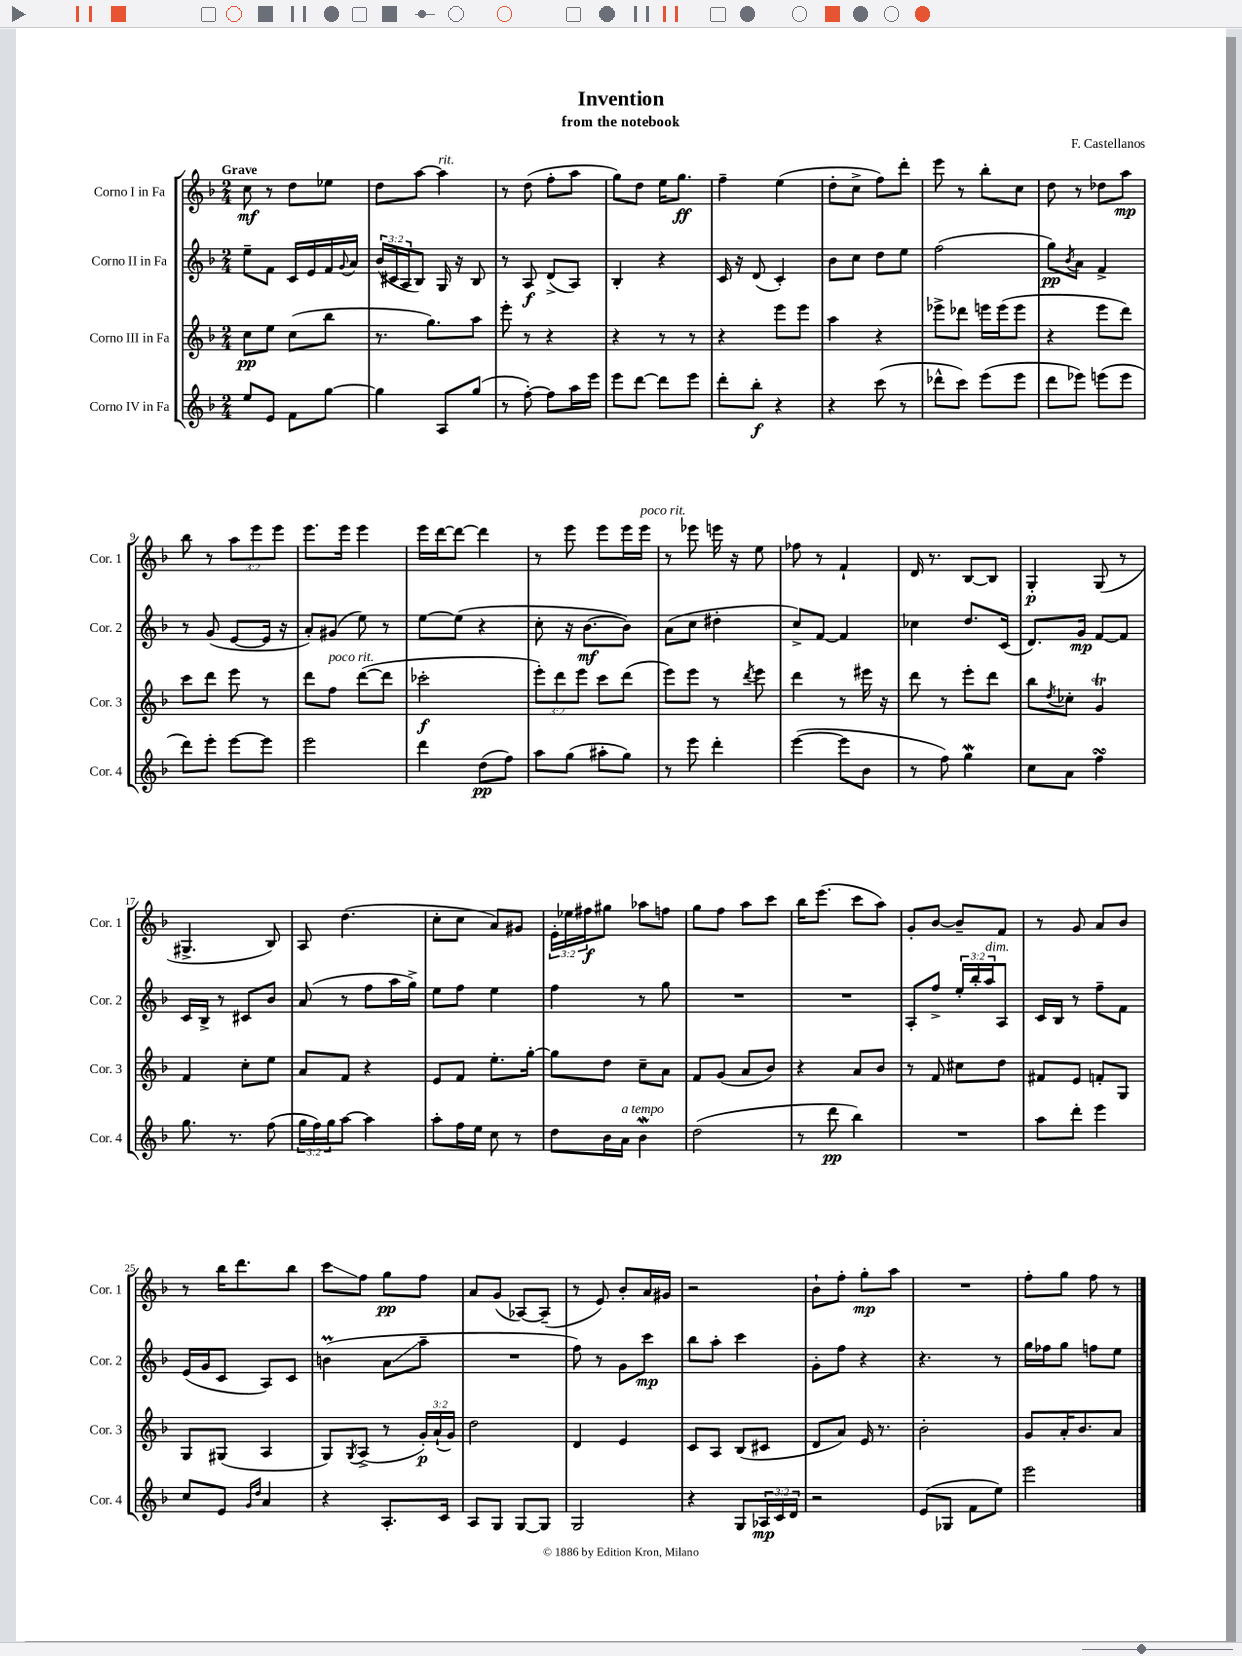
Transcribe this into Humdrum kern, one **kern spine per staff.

**kern	**kern	**kern	**kern
*staff4	*staff3	*staff2	*staff1
*clefG2	*clefG2	*clefG2	*clefG2
*k[b-]	*k[b-]	*k[b-]	*k[b-]
*M2/4	*M2/4	*M2/4	*M2/4
8ee	8cc	8ee~	8cc
8e	8ee	8f	8r
8f	(8cc	16c	8dd
.	.	16e	.
[8gg	8bb-	16f	8ee-
.	.	8qqg	.
.	.	16a	.
=	=	=	=
4gg]	8.r	(24b-	8dd
.	.	24c#	.
.	.	24A	.
.	.	8B-)	[8aa
.	8.gg)	.	.
8A	.	16G	4aa]
.	.	16r	.
(8gg	8aa	8B-	.
=	=	=	=
8r	8eee'	8r	8r
[8ff')	8r	8A	(8dd
8ff]	4r	(8d^	8ff'
16aa	.	8A)	8aa
16eee	.	.	.
=	=	=	=
8eee	4r	4B-'	8gg)
[8ddd	.	.	8dd
8ddd]	8r	4r	16ee
.	.	.	8.gg
8eee	8r	.	.
=	=	=	=
8ddd'	4r	16c	4ff~
.	.	16r	.
8bb-'	.	(8d	.
4r	8eee	4c')	(4ee
.	8eee	.	.
=	=	=	=
4r	4aa	8b-	8dd'
.	.	8cc	8cc^
(8ccc	4r	8dd	8ff)
8r	.	8ee	8ddd'
=	=	=	=
8ddd-^^	8eee-^	(2ff	8eee
8ccc)	8ddd-	.	8r
(8eee	16eee	.	8bb-'
.	(16eee	.	.
8eee	8eee	.	8cc
=	=	=	=
8ddd	4r	8gg)	8dd
.	.	8qb-	.
8eee-)	.	8a	8r
(8eee	8eee	4f^	8dd-
8eee	8ddd)	.	8aa
=	=	=	=
8ddd)	8ccc	8r	8bb-
8eee'	8ddd	(8g	8r
[8eee	8eee	[8e	12aa
.	.	.	12eee
8eee]	8r	16e]	.
.	.	.	12eee
.	.	16r	.
=	=	=	=
2eee	8ddd	8a')	8.eee
.	8ff	(8g#	.
.	.	.	16eee
.	([8ddd	8ee)	4eee
.	8ddd]	8r	.
=	=	=	=
4ddd	2ccc-'	[8ee	16eee
.	.	.	[16ddd
.	.	(8ee]	8ddd_
(8dd	.	4r	4ddd]
8ff)	.	.	.
=	=	=	=
8aa	12eee')	8cc'	8r
.	12ddd	.	.
(8gg	.	16r	8eee
.	12eee	.	.
.	.	[8.b-	.
8aa#'	8ccc	.	8eee
8gg)	(8ddd	8b-])	16eee
.	.	.	16eee
=	=	=	=
8r	8eee)	(8a	8r
8eee	8eee	8cc	8eee-
4ddd'	8r	4dd#'	16eee
.	.	.	16r
.	8qddd	.	.
.	8eee	.	8ee
=	=	=	=
([4eee	4ddd	8cc^)	8ff-
.	.	[8f	8r
8eee]	8r	4f]	4f`
8b-	16eee#	.	.
.	16r	.	.
=	=	=	=
8r	8ddd	4cc-	16d
.	.	.	8.r
8ff)	8r	.	.
4gg	8eee'	8.dd	[8B-
.	8ddd	.	8B-]
.	.	(16c	.
=	=	=	=
8cc	8bb-	8.d)	4G'
.	8qdd	.	.
8a	8cc-'	.	.
.	.	16g	.
4ff	4g	[8f	(8G
.	.	8f]	8r
=	=	=	=
8.gg	4f	16c	4.G#^
.	.	16B-^	.
.	.	8r	.
8.r	.	.	.
.	8cc'	8c#	.
(8ff	8ee	8b-	8B-)
=	=	=	=
24gg	8a	(8a	8A
24ff)	.	.	.
24gg	.	.	.
[8aa	8f	8r	(4.dd
4aa]	4r	8ff	.
.	.	16aa	.
.	.	16gg^)	.
=	=	=	=
8aa'	8e	8ee	8cc'
16ff	8f	8ff	8cc
16ee	.	.	.
8cc	8.ee'	4ee	8a)
8r	.	.	8g#
.	[16gg'	.	.
=	=	=	=
8dd	8gg]	4ff	24e'
.	.	.	24ee-
.	.	.	24ff#
16b-	8dd	.	8gg#
16a	.	.	.
4b-	8cc~	8r	8aa-
.	8a	8gg	8ff
=	=	=	=
(2dd	8f	2r	8gg
.	(8g	.	8ff
.	8a	.	8aa
.	8b-)	.	8ccc
=	=	=	=
8r	4r	2r	16bb-
.	.	.	(8.eee
8ddd	.	.	.
4bb-)	8a	.	8ccc
.	8b-	.	8aa)
=	=	=	=
2r	8r	8A'	8g'
.	8f	8ff^	[8b-
.	8cc#	24ee'	8b-~]
.	.	24bb-'	.
.	.	24aa	.
.	8dd	8A	8f
=	=	=	=
8aa	8f#	16c	8r
.	.	16B-	.
8ddd'	8e	8r	8g
4eee	8f'	8ff~	8a
.	8G	8f	8b-
=	=	=	=
8cc	8G	(16e	8r
.	.	16g	.
8e	(8G#	8c	16bb-
.	.	.	8.ddd
16qqg	.	.	.
16qqdd	.	.	.
4a	4A	8A)	.
.	.	8c	8bb-
=	=	=	=
4r	8G)	(4b	8ccc
.	8qG	.	.
.	(8A^	.	8ff
8.A'	8r	8a	8gg
.	24g')	8aa~	8ff
.	(24a`	.	.
16c	.	.	.
.	24g)	.	.
=	=	=	=
8A	2dd	2r	8a
8G	.	.	(8g
[8G	.	.	[8A-)
8G]	.	.	(8A-~]
=	=	=	=
2G	4d	8ff)	8r
.	.	8r	8e)
.	4e	8g	8b-'
.	.	8ccc	16a
.	.	.	16g#
=	=	=	=
4r	8c	8bb-	2r
.	8A	8aa'	.
8G	(8B-	4ccc	.
24A-	8c#	.	.
24c	.	.	.
24d	.	.	.
=	=	=	=
2r	8d	8g'	8b-`
.	8a)	8ff	8ff'
.	16e	4r	8gg'
.	8.r	.	.
.	.	.	8aa
=	=	=	=
(8e	2b-'	4.r	2r
8G-	.	.	.
8f	.	.	.
8ee)	.	8r	.
=	=	=	=
2eee	8g	16gg	8ff'
.	.	16ff-	.
.	16a'	8gg	8gg
.	8.b-	.	.
.	.	8ff	8ff
.	8a	8ee	8r
==	==	==	==
*-	*-	*-	*-
